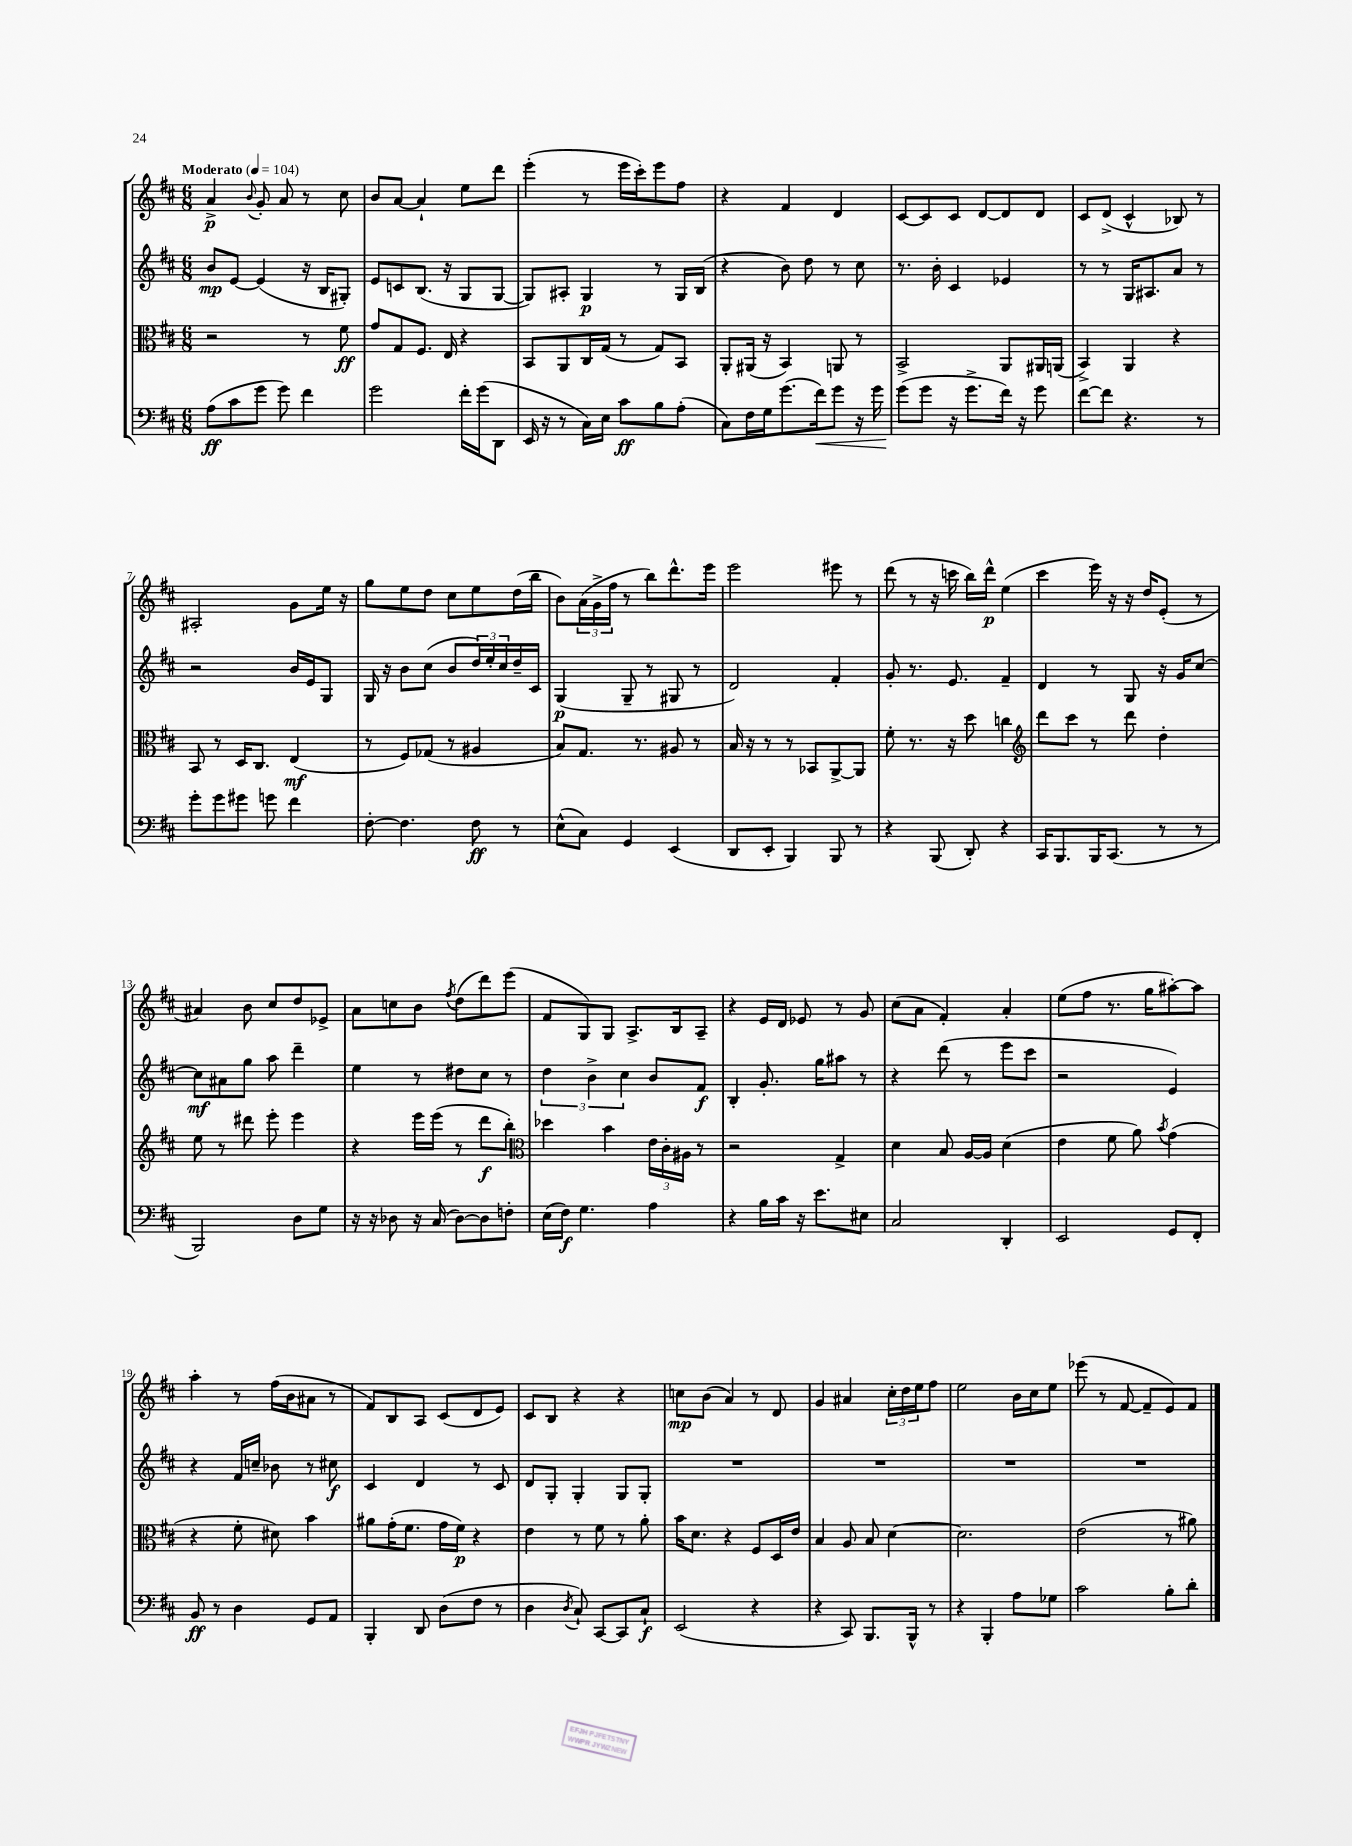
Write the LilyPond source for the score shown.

<<
\new StaffGroup <<
\new Staff = "s0" {
    \clef treble \key d \major \numericTimeSignature \time 6/8 \tempo "Moderato" 4 = 104
    a'4->\p \appoggiatura { b'8 } g'8-. a'8 r8 cis''8 |
    b'8 a'8~ a'4-! e''8 d'''8 |
    e'''4-.( r8 e'''16 cis'''16-.) e'''8 fis''8 |
    r4 fis'4 d'4 |
    cis'8~ cis'8 cis'8 d'8~ d'8 d'8 |
    cis'8 d'8->( cis'4-^ bes8) r8 |
    ais2-. g'8 e''16 r16 |
    g''8 e''8 d''8 cis''8 e''8 d''16( b''16 |
    b'8) \tuplet 3/2 { a'16( g'16-> fis''16 } r8 b''8) d'''8.-^ e'''16 |
    e'''2 eis'''8 r8 |
    d'''8( r8 r16 c'''16 b''16) d'''16-^\p e''4( |
    cis'''4 e'''16) r16 r16 d''16 e'8-.( r8 |
    ais'4) b'8 cis''8 d''8 ees'8-> |
    a'8 c''8 b'8 \acciaccatura { fis''8 } d''8( d'''8) e'''8( |
    fis'8 g8) g8 a8.-> b16 a8-- |
    r4 e'16 d'16 ees'8 r8 g'8 |
    cis''8( a'8 fis'4-.) a'4-. |
    e''8( fis''8 r8. g''16 ais''8~-.) ais''8 |
    a''4-. r8 fis''16( b'16 ais'8 r8 |
    fis'8) b8 a8 cis'8( d'8 e'8) |
    cis'8 b8 r4 r4 |
    c''8\mp b'8( a'4) r8 d'8 |
    g'4 ais'4 \tuplet 3/2 { cis''16-. d''16 e''16 } fis''8 |
    e''2 b'16 cis''16 e''8 |
    ees'''8( r8 fis'8~ fis'8-- e'8) fis'8 \bar "|." |
}
\new Staff = "s1" {
    \clef treble \key d \major \numericTimeSignature \time 6/8
    b'8\mp e'8~ e'4( r16 b16 gis8-.) |
    e'8 c'8 b8.( r16 g8 g8~ |
    g8) ais8-. g4\p r8 g16 b16( |
    r4 b'8) d''8 r8 cis''8 |
    r8. b'16-. cis'4 ees'4 |
    r8 r8 g16 ais8. a'8 r8 |
    r2 b'16 e'16 g8 |
    g16 r16 b'8 cis''8( b'8 \tuplet 3/2 { d''16) e''16-. cis''16 } d''16-- cis'16 |
    g4\p( g8-- r8 gis8 r8 |
    d'2) fis'4-. |
    g'8-. r8. e'8. fis'4-- |
    d'4 r8 g8 r16 g'16 cis''8~ |
    cis''8\mf ais'8 g''8 a''8 d'''4-- |
    e''4 r8 dis''8 cis''8 r8 |
    \tuplet 3/2 { d''4 b'4-> cis''4 } b'8 fis'8\f |
    b4-. g'8.-. g''16 ais''8 r8 |
    r4 d'''8( r8 e'''8 cis'''8 |
    r2 e'4) |
    r4 fis'16 c''16-- bes'8 r8 cis''8\f |
    cis'4 d'4 r8 cis'8 |
    d'8 g8-. g4-. g8 g8-. |
    R2. |
    R2. |
    R2. |
    R2. \bar "|." |
}
\new Staff = "s2" {
    \clef alto \key d \major \numericTimeSignature \time 6/8
    r2 r8 fis'8\ff |
    g'8 g8 fis8. e16 r4 |
    b,8 a,8 cis16 g16( r8 g8) b,8 |
    a,8-. ais,16( r16 b,4) a,8 r8 |
    b,2-> a,8 ais,16 a,16( |
    b,4->) a,4 r4 |
    b,8 r8 d16 cis8. e4\mf( |
    r8 fis8) ges8( r8 ais4 |
    b8) g8. r8. ais8 r8 |
    b16 r16 r8 r8 bes,8 a,8~-> a,8 |
    fis'8-. r8. r16 d''8 c''4 |
    \clef treble d'''8 cis'''8 r8 d'''8 d''4-. |
    e''8 r8 dis'''8 e'''8-. e'''4 |
    r4 e'''16 e'''16( r8 d'''8\f b''8-.) |
    \clef alto des''4 b'4 \tuplet 3/2 { e'16 cis'16-. ais16 } r8 |
    r2 g4-> |
    d'4 b8 a16~ a16 d'4( |
    e'4 fis'8 a'8) \acciaccatura { b'8 } g'4( |
    r4 fis'8-. dis'8) b'4 |
    ais'8 g'16-.( fis'8. g'16 fis'16\p) r4 |
    e'4 r8 fis'8 r8 a'8-. |
    b'16 d'8. r4 fis8 d16 e'16 |
    b4 a8 b8 d'4~ |
    d'2. |
    e'2( r8 ais'8) \bar "|." |
}
\new Staff = "s3" {
    \clef bass \key d \major \numericTimeSignature \time 6/8
    a8\ff( cis'8 g'8 g'8) fis'4 |
    g'2 fis'16-. g'16( d,8 |
    e,16 r16 r8 cis16) e16 cis'8\ff b8 a8-.( |
    cis8) fis16 g16 g'8.( fis'16\<) g'8 r16 g'16 |
    g'8\!( g'8 r16 g'8.-> fis'16) r16 g'8 |
    fis'8~ fis'8 r4. r8 |
    g'8-. g'8 gis'8 g'8 fis'4 |
    fis8~-. fis4. fis8\ff r8 |
    e8-^( cis8) g,4 e,4( |
    d,8 e,8-. b,,4) b,,8 r8 |
    r4 b,,8( d,8-.) r4 |
    cis,16 b,,8. b,,16 cis,8.( r8 r8 |
    b,,2) d8 g8 |
    r16 r16 des8 r16 cis16( des8~) des8 f8-. |
    e16( fis16\f) g4. a4 |
    r4 b16 cis'16 r16 e'8. eis8 |
    cis2 d,4-. |
    e,2 g,8 fis,8-. |
    b,8\ff r8 d4 g,8 a,8 |
    b,,4-. d,8 d8( fis8 r8 |
    d4 \acciaccatura { d8 } cis8-!) cis,8~ cis,8 cis8-!\f |
    e,2( r4 |
    r4 cis,8) b,,8. b,,16-^ r8 |
    r4 b,,4-. a8 ges8 |
    cis'2 b8-. d'8-. \bar "|." |
}
>>
>>
